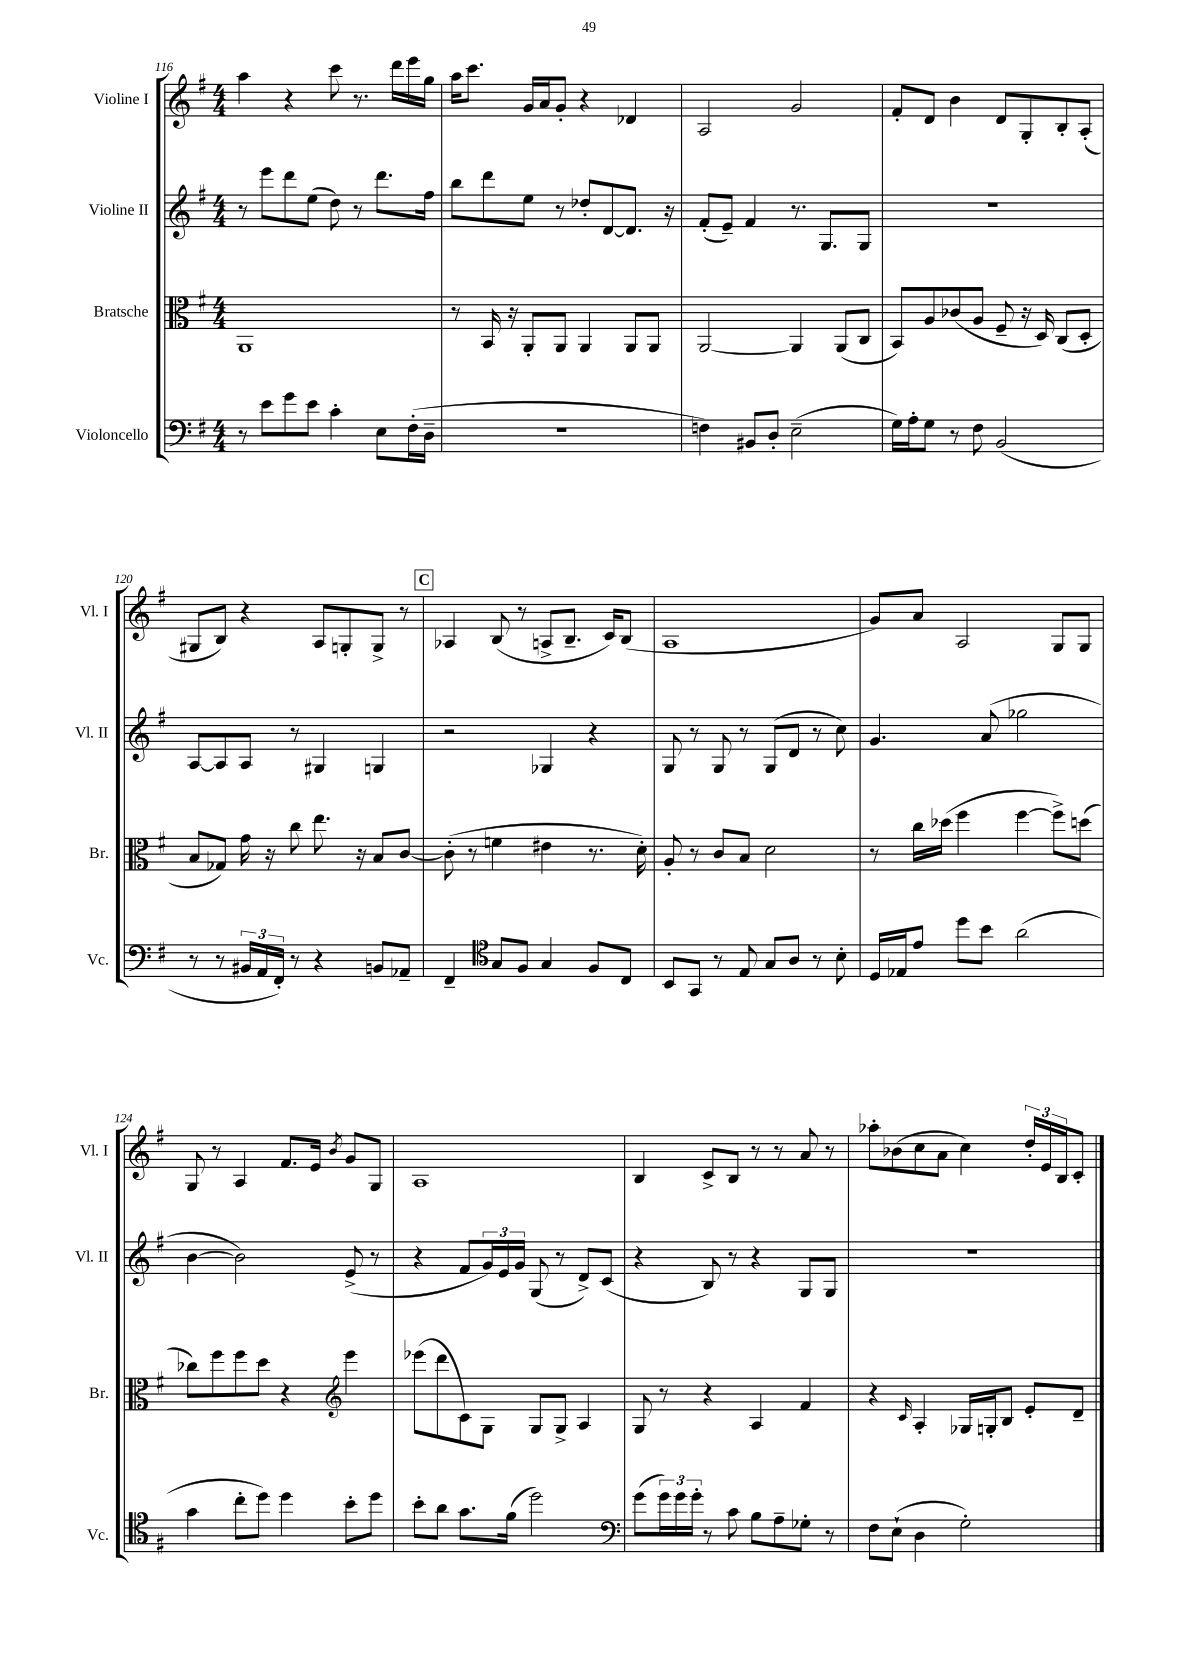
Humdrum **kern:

**kern	**kern	**kern	**kern
*staff4	*staff3	*staff2	*staff1
*clefF4	*clefC3	*clefG2	*clefG2
*k[f#]	*k[f#]	*k[f#]	*k[f#]
*M4/4	*M4/4	*M4/4	*M4/4
8r	1AA	8r	4aa
8e	.	8eee	.
8g	.	8ddd	4r
8e	.	(8ee	.
4c'	.	8dd)	8ccc
.	.	8r	8.r
8E	.	8.ddd	.
.	.	.	16ddd
(16F#'	.	.	16eee
16D~	.	16ff#	16gg
=	=	=	=
1r	8r	8bb	16aa
.	.	.	8.ccc
.	16BB	8ddd	.
.	16r	.	.
.	8AA'	8ee	16g
.	.	.	16a
.	8AA	8r	8g'
.	4AA	8dd-'	4r
.	.	[8d	.
.	8AA	8.d]	4d-
.	8AA	.	.
.	.	16r	.
=	=	=	=
4F)	[2AA	(8f#'	2A
.	.	8e~)	.
8BB#	.	4f#	.
8D'	.	.	.
(2E~	4AA]	8.r	2g
.	.	8.G	.
.	(8AA	.	.
.	8C	8G	.
=	=	=	=
16G)	8BB)	1r	8f#'
16A'	.	.	.
8G	8A	.	8d
8r	(8c-	.	4b
8F#	8A	.	.
(2BB	8F#~	.	8d
.	16r	.	8G'
.	16D)	.	.
.	(8C	.	8B'
.	8D'	.	(8A'
=	=	=	=
8r	8B	[8A	8G#
8r	8G-)	8A]	8B)
24BB#	16g	8A	4r
24AA	.	.	.
.	16r	.	.
24FF#')	.	.	.
8r	8cc	8r	.
4r	8.ee	4G#	8A
.	.	.	8G'
.	16r	.	.
8BB	8B	4G	8G^
8AA-~	[8c	.	8r
=	=	=	=
4FF#~	(8c']	2r	4A-
.	8r	.	.
*clefC4	*	*	*
8G	4f	.	(8B
8F#	.	.	8r
4G	4e#	4G-	8A^
.	.	.	8.B~
8F#	8.r	4r	.
.	.	.	16c)
8C	.	.	(8B
.	16d')	.	.
=	=	=	=
8BB	8A'	8G	1A
8GG	8r	8r	.
8r	8c	8G	.
8E	8B	8r	.
8G	2d	(8G	.
8A	.	8d	.
8r	.	8r	.
8B'	.	8cc)	.
=	=	=	=
16D	8r	4.g	8g)
16E-	.	.	.
8e	16cc	.	8a
.	(16dd-	.	.
8dd	4ff#	.	2A
8b	.	(8a	.
(2a	[4ff#	2gg-	.
.	8ff#^])	.	8G
.	(8dd	.	8G
=	=	=	=
4g	8cc-)	[4b	8G
.	8ff#	.	8r
8cc'	8ff#	2b])	4A
8dd)	8dd	.	.
4dd	4r	.	8.f#
.	.	.	16e
*	*clefG2	*	*
.	.	.	8qb
8b'	4eee	(8e^	8g
8dd	.	8r	8G
=	=	=	=
8b'	(8eee-	4r	1A
8a	8ddd	.	.
8.g	8c)	8f#	.
.	8G	24g)	.
.	.	24e	.
(16f#	.	.	.
.	.	24g	.
2dd)	8G	(8G	.
.	8G^	8r	.
.	4A	8d^)	.
.	.	(8c	.
=	=	=	=
*clefF4	*	*	*
(8g	8G	4r	4B
24g)	8r	.	.
24g	.	.	.
24g'	.	.	.
8r	4r	8B)	8c^
8c	.	8r	8B
8B	4A	4r	8r
8A~	.	.	8r
8G-'	4f#	8G	8a
8r	.	8G	8r
=	=	=	=
8F#	4r	1r	8aa-'
(8E`	.	.	(8b-
.	16qqc	.	.
4D	4A'	.	8cc
.	.	.	8a
2G')	16G-	.	4cc)
.	16G'	.	.
.	8B	.	.
.	8e'	.	24dd'
.	.	.	24e
.	.	.	24B
.	8d~	.	8c'
==	==	==	==
*-	*-	*-	*-
